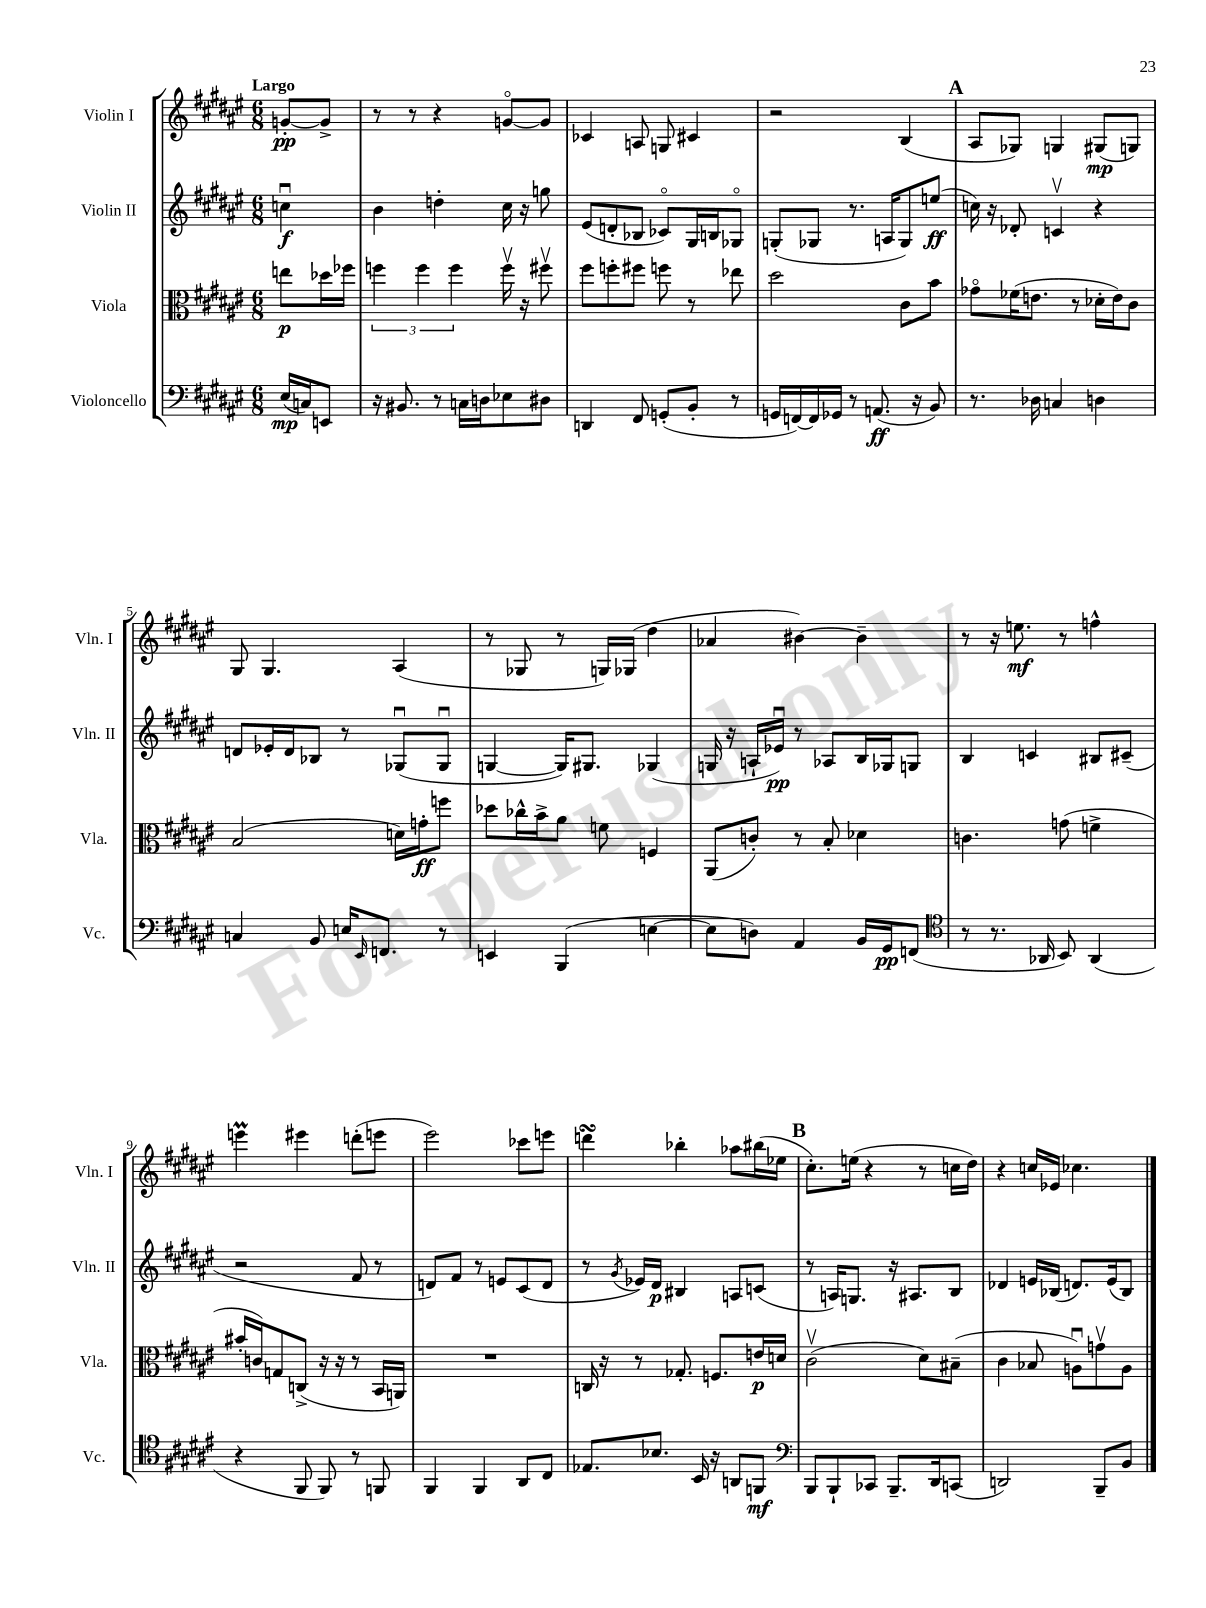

**kern	**dynam	**kern	**dynam	**kern	**dynam	**kern	**dynam
*part4	*part4	*part3	*part3	*part2	*part2	*part1	*part1
*staff4	*staff4	*staff3	*staff3	*staff2	*staff2	*staff1	*staff1
*I"Violoncello	*	*I"Viola	*	*I"Violin II	*	*I"Violin I	*
*I'Vc.	*	*I'Vla.	*	*I'Vln. II	*	*I'Vln. I	*
*clefF4	*	*clefC3	*	*clefG2	*	*clefG2	*
*k[f#c#g#d#a#e#]	*	*k[f#c#g#d#a#e#]	*	*k[f#c#g#d#a#e#]	*	*k[f#c#g#d#a#e#]	*
*M6/8	*	*M6/8	*	*M6/8	*	*M6/8	*
=	=	=	=	=	=	=	=
!	!	!	!	!	!	!LO:TX:a:B:t=Largo	!
(16E#/LL	mp	8een\L	p	4ccnu\	f	[8gn'/L	pp
16Cn/J)	.	.	.	.	.	.	.
8EEn/J	.	16dd-X\L	.	.	.	8g^/J]	.
.	.	16ff-X\JJ	.	.	.	.	.
=1	=1	=1	=1	=1	=1	=1	=1
16r	.	6ffn\	.	4b\	.	8r	.
8.BB#X/	.	.	.	.	.	.	.
.	.	.	.	.	.	8r	.
.	.	6ff\	.	.	.	.	.
8r	.	.	.	4ddn'\	.	4r	.
.	.	6ff\	.	.	.	.	.
16Cn\LL	.	.	.	.	.	.	.
16Dn\J	.	.	.	.	.	.	.
8E-X\	.	16ffv\	.	16cc#\	.	[8gn/L	.
.	.	16r	.	16r	.	.	.
8D#X\J	.	8ff#Xv\	.	8ggn\	.	8g/J]	.
=2	=2	=2	=2	=2	=2	=2	=2
4DDn/	.	8ff#\L	.	(8e#/L	.	4c-X/	.
.	.	8ffn'\	.	8dn'/	.	.	.
8FF#/	.	8ff#X\J	.	8B-X/J	.	8An/	.
(8GGn'/L	.	8ffn\	.	8c-X/L)	.	8Gn/	.
8BB'/J	.	8r	.	16G#/L	.	4c#X/	.
.	.	.	.	16Bn/J	.	.	.
8r	.	8ee-X\	.	8G-X/J	.	.	.
=3	=3	=3	=3	=3	=3	=3	=3
16GGn/LL	.	2dd#\	.	(8Gn'/L	.	2r	.
[16FFn/)	.	.	.	.	.	.	.
16FF/]	.	.	.	8G-X/J	.	.	.
16GG-X/JJ	.	.	.	.	.	.	.
8r	.	.	.	8.r	.	.	.
(8.AAn/	ff	.	.	.	.	.	.
.	.	.	.	16An/KL	.	.	.
.	.	8c#\L	.	8G-/)	.	(4B/	.
16r	.	.	.	.	.	.	.
8BB/)	.	8b\J	.	(8een/J	ff	.	.
!!LO:REH:place=s1:t=A
=4	=4	=4	=4	=4	=4	=4	=4
8.r	.	8g-X\L	.	16ccn\)	.	8A#/L	.
.	.	.	.	16r	.	.	.
.	.	(16f-X\K	.	8d-X'/	.	8G-X/J)	.
16D-X\	.	8.en\J	.	.	.	.	.
4Cn/	.	.	.	4cnv/	.	4Gn/	.
.	.	8r	.	.	.	.	.
4Dn\	.	16d-X'\LL	.	4r	.	(8G#X/L	mp
.	.	16e\J)	.	.	.	.	.
.	.	8c#\J	.	.	.	8Gn/J)	.
!!LO:LB:g=z
=5	=5	=5	=5	=5	=5	=5	=5
4Cn/	.	(2B/	.	8dn/L	.	8G#/	.
.	.	.	.	16e-X'/L	.	4.G#/	.
.	.	.	.	16d/J	.	.	.
8BB/	.	.	.	8B-X/J	.	.	.
16En/KL	.	.	.	8r	.	.	.
16qqEE#/	.	.	.	.	.	.	.
8.FFn/J	.	.	.	.	.	.	.
.	.	16dn\LL)	.	(8G-Xu/L	.	(4A#/	.
.	.	16gn'\J	ff	.	.	.	.
8r	.	8ffn\J	.	8G-u/J	.	.	.
=6	=6	=6	=6	=6	=6	=6	=6
4EEn/	.	8dd-X\L	.	[4Gn/	.	8r	.
.	.	16cc-X^^\L	.	.	.	8G-X/	.
.	.	16b^\J	.	.	.	.	.
(4BBB/	.	8a#\J	.	16G/KL])	.	8r	.
.	.	.	.	8.G#X/J	.	.	.
.	.	8fn\	.	.	.	16Gn/LL)	.
.	.	.	.	.	.	(16G-X/JJ	.
[4En\	.	4Fn/	.	(4G-X/	.	4dd#\	.
=7	=7	=7	=7	=7	=7	=7	=7
8E\L]	.	(8AA#/L	.	16Gn/	.	4a-X/	.
.	.	.	.	16r	.	.	.
8Dn\J)	.	8cn'/J)	.	16An`/LL	.	.	.
.	.	.	.	16e-Xu/JJ)	pp	.	.
4AA#/	.	8r	.	8r	.	[4b#X\)	.
.	.	8B'/	.	8A-X/L	.	.	.
16BB/LL	.	4d-X\	.	16B/L	.	4b#~\]	.
16GG#/J	pp	.	.	16G-X/J	.	.	.
(8FFn/J	.	.	.	8Gn/J	.	.	.
=8	=8	=8	=8	=8	=8	=8	=8
*clefC4	*	*	*	*	*	*	*
8r	.	4.cn\	.	4B/	.	8r	.
8.r	.	.	.	.	.	16r	.
.	.	.	.	.	.	8.een\	mf
.	.	.	.	4cn/	.	.	.
16AA-X/	.	.	.	.	.	.	.
8BB/)	.	(8gn\	.	.	.	8r	.
(4AA-/	.	4fn^\	.	8B#X/L	.	4ffn^^\	.
.	.	.	.	(8c#X~/J	.	.	.
!!LO:LB:g=z
=9	=9	=9	=9	=9	=9	=9	=9
4r	.	16b#X'/LL	.	2r	.	4eeenM\	.
.	.	16cn/J)	.	.	.	.	.
.	.	8Gn/	.	.	.	.	.
8FF#/	.	(8Cn^/J	.	.	.	4eee#X\	.
8FF#/)	.	16r	.	.	.	.	.
.	.	16r	.	.	.	.	.
8r	.	8r	.	8f#/	.	(8dddn'\L	.
8FFn/	.	16BB/LL	.	8r	.	8eeen\J	.
.	.	16AAn/JJ)	.	.	.	.	.
=10	=10	=10	=10	=10	=10	=10	=10
4FF#/	.	2.r	.	8dn/L)	.	2eee#\)	.
.	.	.	.	8f#/J	.	.	.
4FF#/	.	.	.	8r	.	.	.
.	.	.	.	8en/L	.	.	.
8AA#/L	.	.	.	(8c#/	.	8ccc-X\L	.
8C#/J	.	.	.	8d/J	.	8eeen\J	.
=11	=11	=11	=11	=11	=11	=11	=11
8.E-X/L	.	16Cn/	.	8r	.	4dddnsSSs\	.
.	.	16r	.	.	.	.	.
.	.	.	.	8qg#/	.	.	.
.	.	8r	.	16e-X/LL)	.	.	.
8.B-X/J	.	.	.	16d#/JJ	p	.	.
.	.	8.G-X'/	.	4B#X/	.	4bb-X'\	.
16BB/	.	.	.	.	.	.	.
16r	.	8.Fn/L	.	.	.	.	.
8AAn/L	.	.	.	8An/L	.	8aa-X\L	.
8FFn/J	mf	16en/L	p	(8cn/J	.	(16bb#X\L	.
.	.	16dn/JJ	.	.	.	16ee-X\JJ	.
!!LO:REH:place=s1:t=B
=12	=12	=12	=12	=12	=12	=12	=12
*clefF4	*	*	*	*	*	*	*
8BBB/L	.	(2c#v\	.	8r	.	8.cc#'\L)	.
8BBB`/	.	.	.	16An/KL)	.	.	.
.	.	.	.	8.Gn/J	.	(16een\Jk	.
8CC-X/J	.	.	.	.	.	4r	.
8.BBB~/L	.	.	.	16r	.	.	.
.	.	.	.	8.A#X/L	.	.	.
.	.	8d#\L)	.	.	.	8r	.
16DD#/k	.	.	.	.	.	.	.
(8CCn/J	.	(8B#X~\J	.	8B/J	.	16ccn\LL	.
.	.	.	.	.	.	16dd#\JJ)	.
=13	=13	=13	=13	=13	=13	=13	=13
2DDn/)	.	4c#\	.	4d-X/	.	4r	.
.	.	8B-X/	.	16en/LL	.	16ccn/LL	.
.	.	.	.	(16B-X/JJ	.	16e-X/JJ	.
.	.	8Anu\L)	.	8.dn/L)	.	4.cc-X\	.
8BBB~/L	.	8gnv\	.	.	.	.	.
.	.	.	.	(16e/k	.	.	.
8BB/J	.	8A\J	.	8B-/J)	.	.	.
==	==	==	==	==	==	==	==
*-	*-	*-	*-	*-	*-	*-	*-
